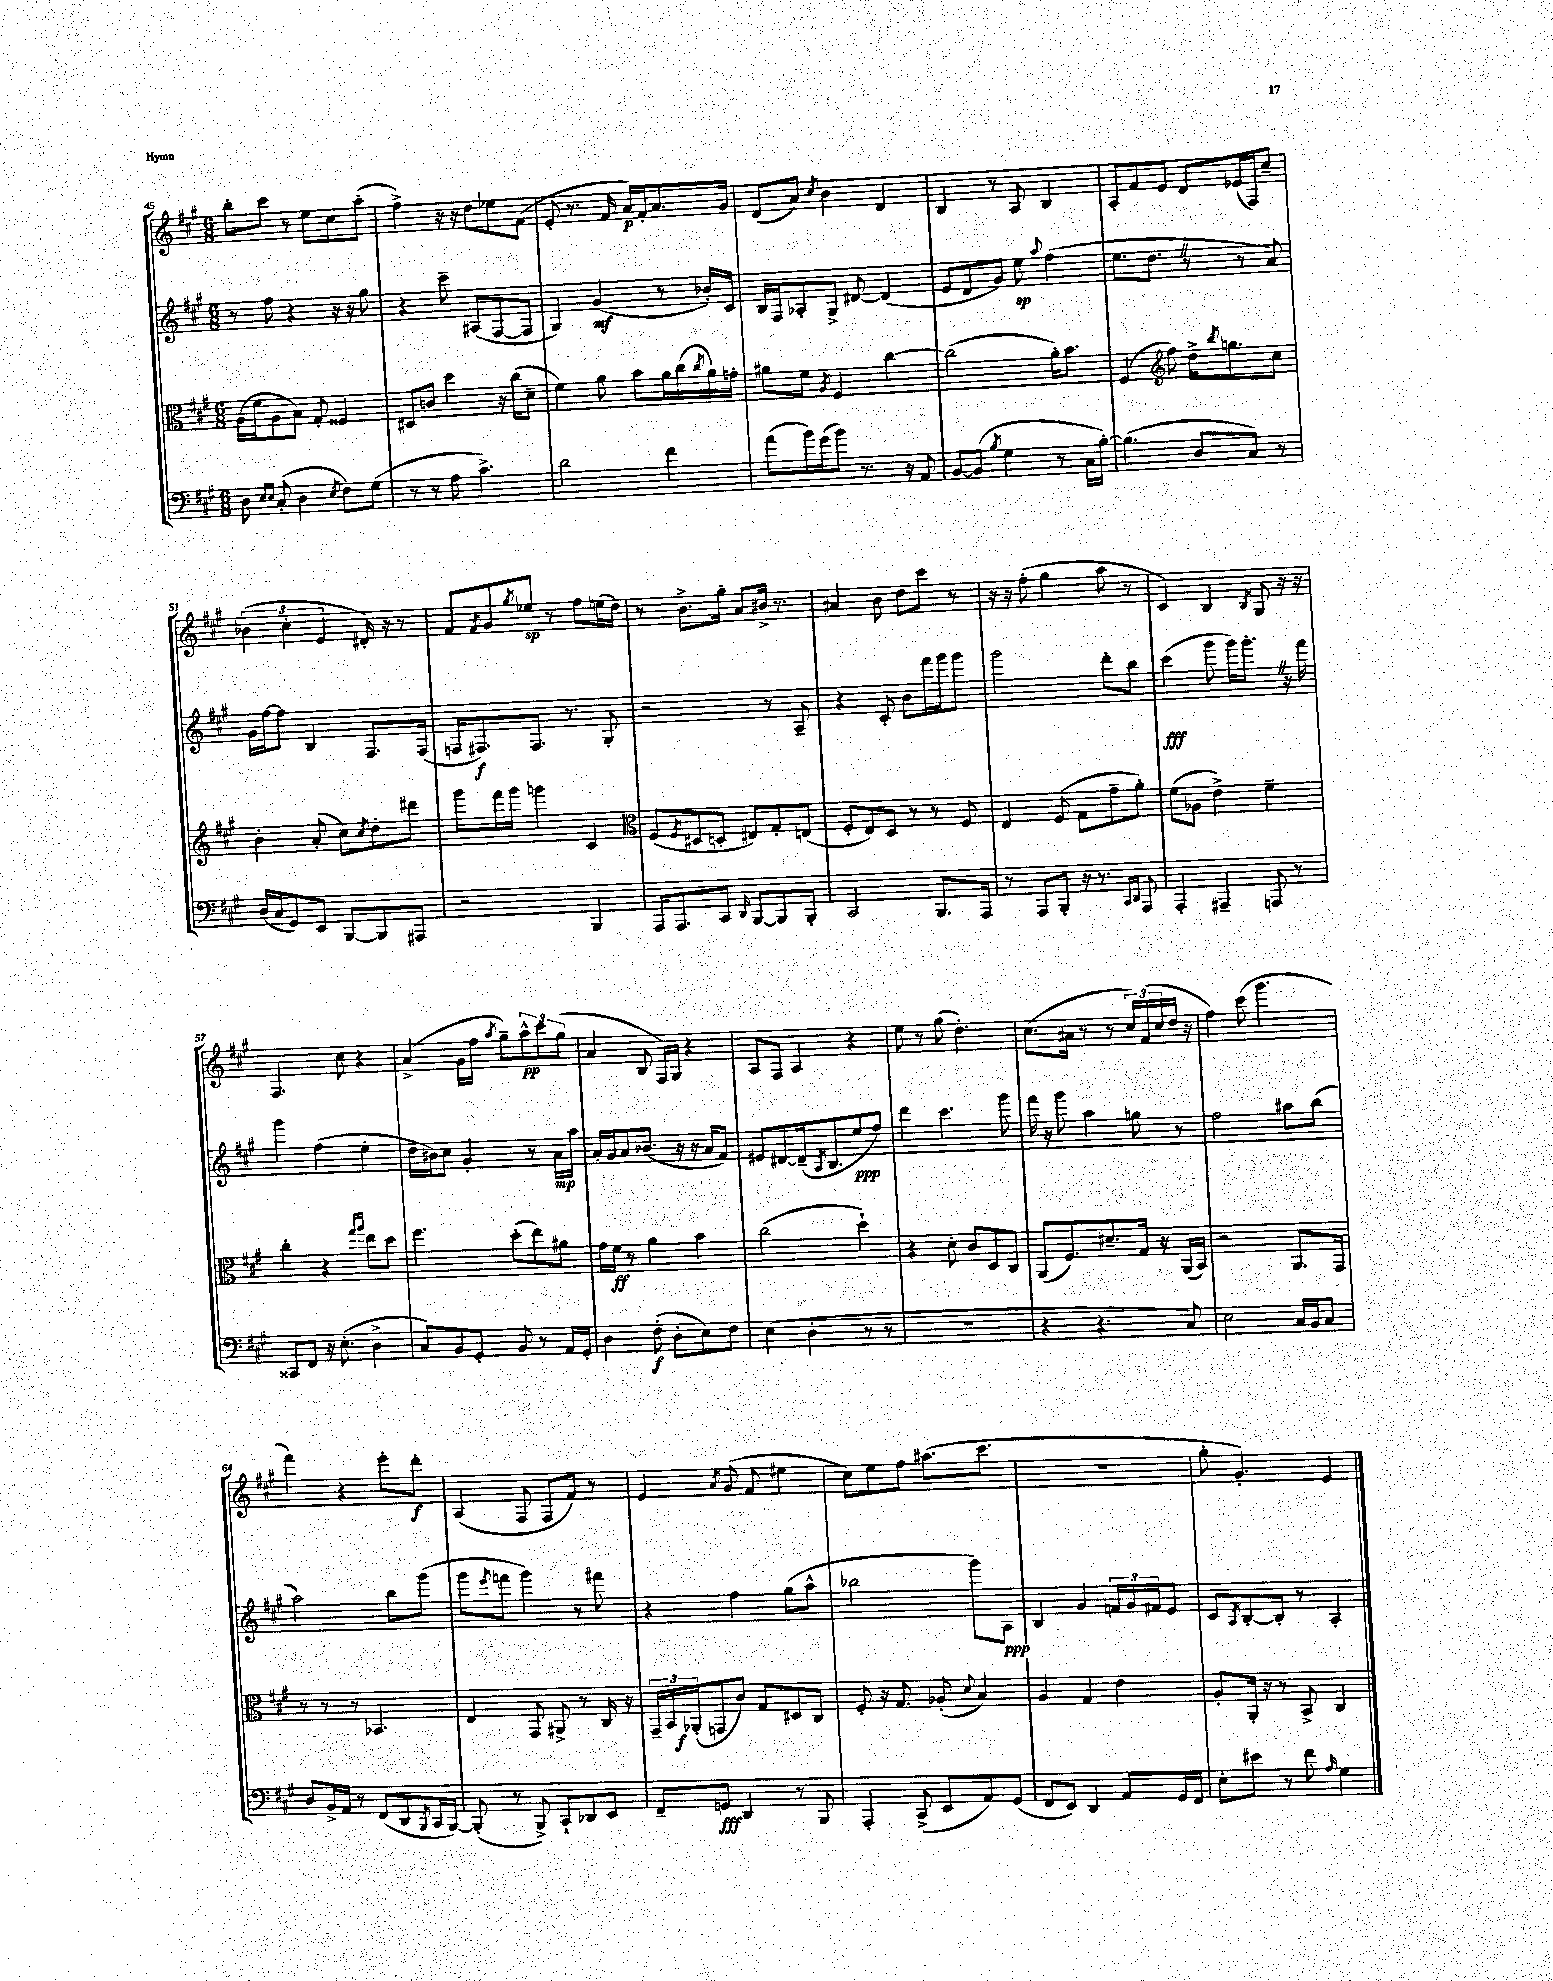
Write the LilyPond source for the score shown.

<<
\new StaffGroup <<
\new Staff = "s0" {
    \clef treble \key a \major \numericTimeSignature \time 6/8
    b''8-. cis'''8 r8 e''8 cis''8 a''8-.( |
    fis''4->) r16 r16 d''8 ees''8 fis'8( |
    e'8-. r8. fis'16 a'16\p) fis'16-. a'8. gis'16 |
    d'8( a'8) \acciaccatura { cis''8 } b'4 d'4 |
    b4 r8 a8 b4 |
    a8-. fis'8 e'8 d'8 ees'16( fis16) cis''8-- |
    \tuplet 3/2 { bes'4( cis''4-. e'4 } dis'16-.) r16 r8 |
    fis'8 \acciaccatura { fis'8 } gis'8 \acciaccatura { gis''8 } ees''8\sp r8 fis''8 e''16( d''16) |
    r8 b'8.-> gis''16-. a'8 bis'16-> r8. |
    ais'4 b'8 d''8 cis'''8 r8 |
    r16 r16 fis''8-.( gis''4 a''8 r8 |
    cis'4) b4 \acciaccatura { b8 } gis8 r16 r16 |
    fis4. cis''8 r4 |
    a'4->( gis'16 fis''16 \acciaccatura { a''8 } gis''8--) \tuplet 3/2 { a''8-^\pp cis'''8 gis''8( } |
    a'4 b8 fis16) gis16 r4 |
    a8 fis8 a4 r4 |
    e''8 r8 gis''8( d''4.-.) |
    cis''8.( ais'16 r8 r8 \tuplet 3/2 { cis''16) fis'16( cis''16 } d''16 r16 |
    fis''4) cis'''8( gis'''4. |
    fis'''4) r4 e'''8-. d'''8-.\f |
    a4( fis8 fis8 fis'8) r8 |
    e'4 \acciaccatura { a'8 } gis'8( fis'8 eis''4 |
    cis''8) e''8 fis''8 ais''8.( cis'''8. |
    R2. |
    gis''8-. gis'4.-.) e'4 \bar "|." |
}
\new Staff = "s1" {
    \clef treble \key a \major \numericTimeSignature \time 6/8
    r8 fis''8 r4 r16 r16 gis''8 |
    r4 cis'''8-- ais8( fis8~ fis8 |
    gis4) gis'4\mf( r8 bes'16-.) cis'16 |
    b16 fis16 aes8-. gis8-> dis'8~ dis'4( |
    e'8 d'8 gis'8) e''8\sp \appoggiatura { a''8 } fis''4( |
    e''8. d''8. \once \override BreathingSign.text = \markup { \musicglyph "scripts.caesura.straight" } \breathe r8 r8 a'8) |
    gis'16 fis''16~ fis''8 b4 fis8. fis16( |
    f16 fis8.\f) fis8. r8. gis8-. |
    r2 r8 a8-- |
    r4 cis'8-. b'8 fis'''16 gis'''16 gis'''8 |
    gis'''2 d'''8-. b''8 |
    cis'''4\fff( gis'''8 gis'''16) gis'''8.-. \once \override BreathingSign.text = \markup { \musicglyph "scripts.caesura.straight" } \breathe r16 fis'''16 |
    gis'''4 fis''4( e''4-. |
    d''16 bis'16) cis''8 gis'4-. r8 a'16\mp a''16 |
    a'16-. gis'16 a'8 bes'8.( r16 r16 a'16 fis'8) |
    eis'8 dis'8~ dis'16--( \acciaccatura { a8 } b8. e''8\ppp fis''8) |
    d'''4 cis'''4. gis'''8 |
    fis'''16 r16 gis'''8 a''4 g''8 r8 |
    fis''2 ais''8 b''8( |
    a''2) b''8 gis'''8( |
    gis'''8 \acciaccatura { e'''8 } f'''8 gis'''4) r8 fis'''8 |
    r4 fis''4 gis''8( a''8-^ |
    bes''2 gis'''8) a8\ppp |
    b4 gis'4 \tuplet 3/2 { f'16 gis'16 fis'16 } e'8 |
    cis'8 \acciaccatura { a8 } b8~-. b8-. r8 a4-. \bar "|." |
}
\new Staff = "s2" {
    \clef alto \key a \major \numericTimeSignature \time 6/8
    a16( fis'16 a8 b8) gis8-. fisis4 |
    dis8 c'8 d''4 r16 cis''16( d'8-- |
    fis'4) a'8 b'8 a'16 cis''16( \acciaccatura { cis''8 } a'16) g'16-. |
    ais'8 fis'8 \acciaccatura { a8 } fis4 cis''4~ |
    cis''2( a'16-.) b'8. |
    fis4( \clef treble fis''8) d''16-> \acciaccatura { b''8 } g''8. cis''8 |
    b'4-. a'8-.( cis''8) \acciaccatura { cis''8 } d''8-. dis'''8 |
    gis'''8 fis'''16 gis'''16 g'''4 cis'4 |
    \clef alto fis8( \acciaccatura { fis8 } dis8 d8-. eis8) gis8-. e8( |
    fis8-. e8) d8 r8 r8 fis8 |
    e4 fis8( gis8 gis'8-- a'8-.) |
    fis'8( aes8 e'4->) fis'4-- |
    cis''4-. r4 \grace { gis''16 a''16 } e''8 d''8 |
    fis''4. d''8-.( e''8) ais'8 |
    gis'16 fis'16\ff r8 a'4 b'4 |
    cis''2( d''4-!) |
    r4 d'8-. cis'8 d8 cis8 |
    a,8( fis8.) dis'8.-- gis16 r16 a,16( b,16) |
    r2 a,8. gis,16 |
    r8 r8 r8 bes,4. |
    e4 gis,8 ais,8-> r8 cis16 r16 |
    \tuplet 3/2 { gis,16-- b,16 aes,16-.\f( } g,8 cis'8) gis8 dis8 cis8 |
    fis8-. r16 gis8. aes8-.( \appoggiatura { d'8 } b4) |
    a4 gis4 e'4 |
    a8-. a,16-. r16 r8 b,8-> cis4 \bar "|." |
}
\new Staff = "s3" {
    \clef bass \key a \major \numericTimeSignature \time 6/8
    d8 \grace { e16 e16 } cis8-.( d4 \acciaccatura { e8 } fis8) gis8( |
    r8 r8 a8 cis'4.->) |
    d'2 fis'4 |
    a'8( b'16) gis'16( b'8) r8. r16 a,8 |
    b,8~ b,8( \acciaccatura { b8 } gis4 r8 cis16 b16~-.) |
    b4.( d8 cis8) r8 |
    d16( cis16 gis,8) e,8 b,,8~ b,,8 ais,,8 |
    r2 b,,4 |
    a,,16 a,,8. cis,8 \grace { d,16 } b,,8~ b,,8 b,,8-. |
    cis,2 b,,8. a,,16 |
    r8 a,,8 b,,8-. r16 r8. \grace { cis,16 d,16 } a,,8 |
    a,,4-. ais,,4-- a,,8 r8 |
    cisis,8 fis,8 r16 e8.-.( d4-> |
    cis8) b,8 gis,8-. b,8 r8 a,16 gis,16-. |
    d4 fis8-.\f( d8-. e8) fis8 |
    e4( d4-. r8 r8 |
    R2. |
    r4 r4. cis8) |
    e2 cis16 b,16 cis8 |
    d8 b,16-> a,16 r8 fis,8( d,8 \acciaccatura { b,,8 } cis,16 b,,16~) |
    b,,8-.( r8 b,,8->) cis,8-! des,8 e,8 |
    fis,8-- g,8\fff d,4 r8 b,,8 |
    a,,4-. cis,8->( e,8 a,8) gis,8( |
    fis,8 e,8) d,4 a,8 gis,16 fis,16 |
    e8-. eis'8 r8 fis'8 \grace { a16 } gis4 \bar "|." |
}
>>
>>
\layout { \context { \Score currentBarNumber = #45 } }
